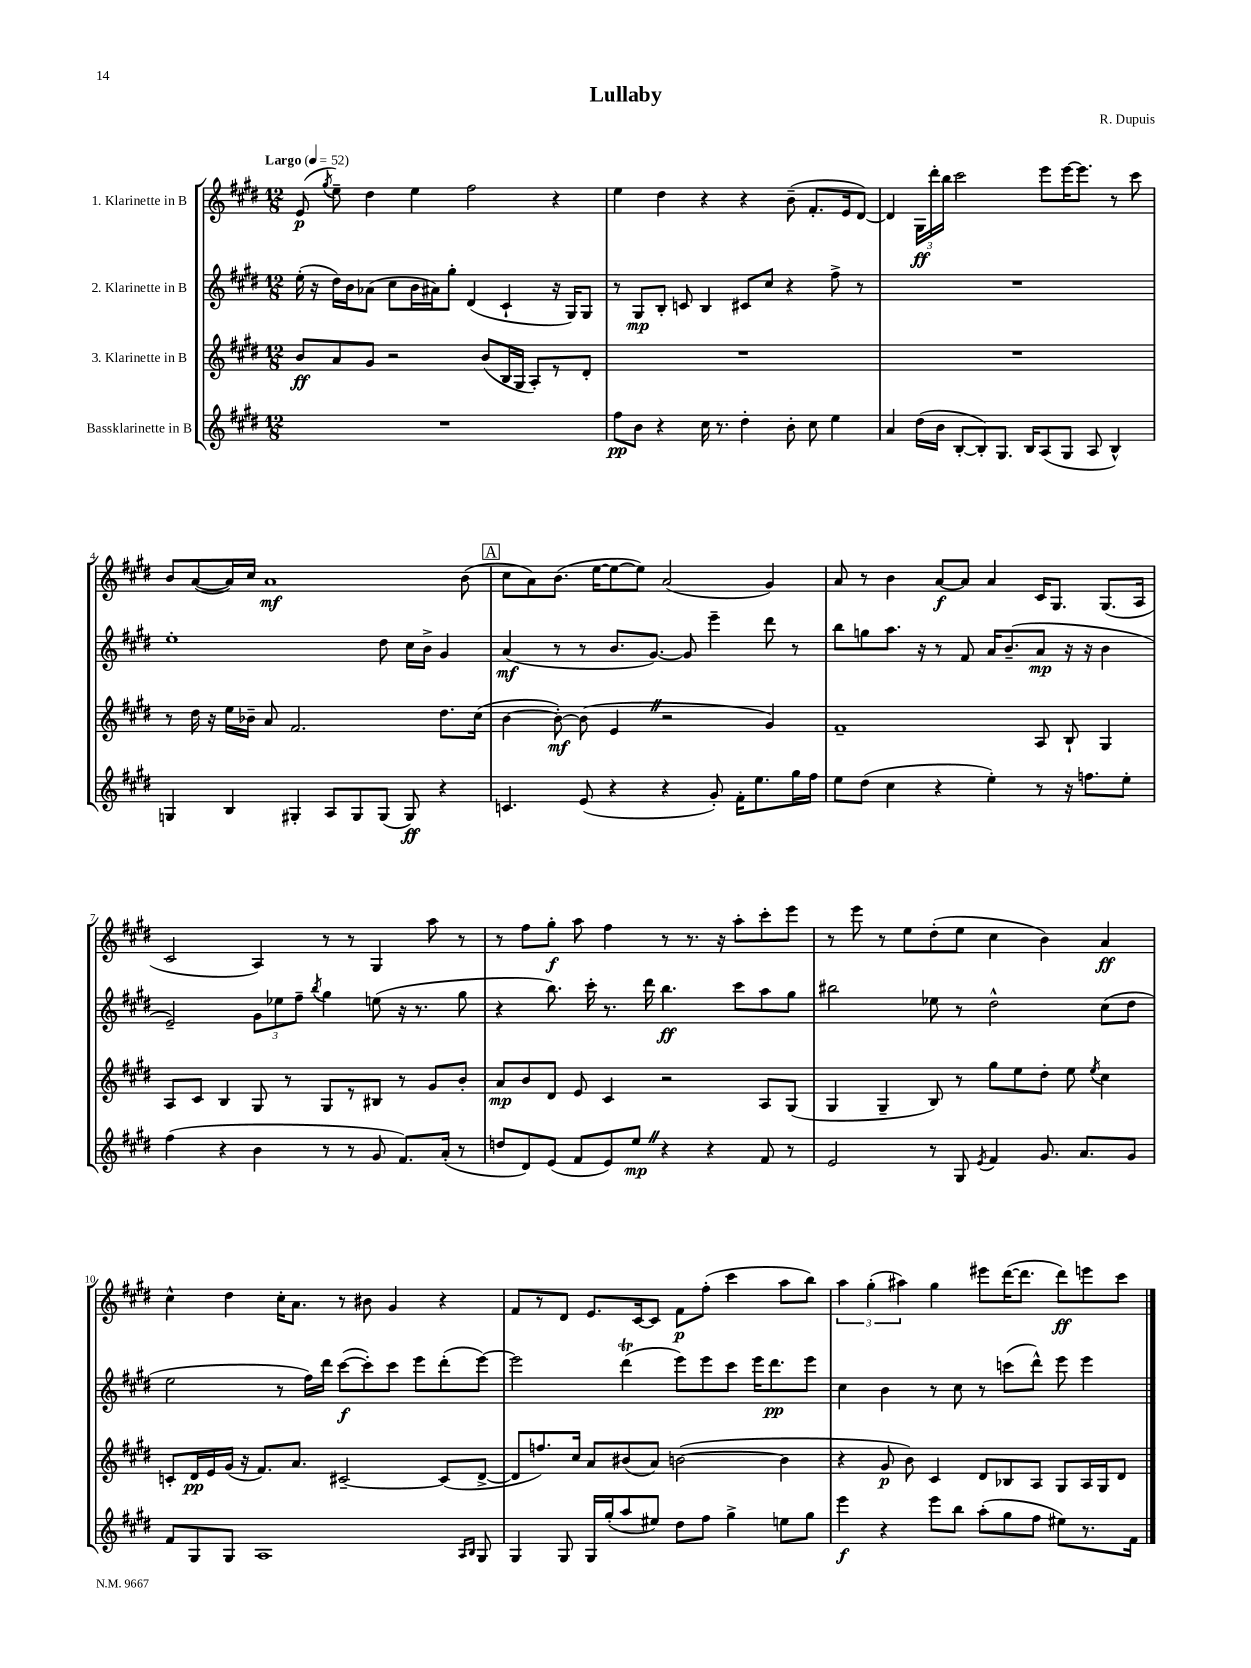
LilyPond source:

\header { title = "Lullaby" composer = "R. Dupuis" }
<<
\new StaffGroup <<
\new Staff = "s0" \with { instrumentName = "1. Klarinette in B" } {
    \clef treble \key e \major \numericTimeSignature \time 12/8 \tempo "Largo" 4 = 52
    \autoBeamOff e'8\p( \acciaccatura { gis''8 } e''8--) dis''4 e''4 fis''2 r4 |
    e''4 dis''4 r4 r4 b'8--( fis'8.[-. e'16 dis'8]~) |
    dis'4 \tuplet 3/2 { gis16[\ff dis'''16-. b''16] } cis'''2 e'''8[ e'''16~ e'''8.] r8 cis'''8 |
    b'8[ a'8~( a'16) cis''16] a'1\mf b'8( |
    \mark \markup { \box "A" } cis''8[ a'8) b'8.]( e''16[~ e''8~ e''8]) a'2( gis'4) |
    a'8 r8 b'4 a'8[~\f a'8] a'4 cis'16[ gis8.] gis8.[( a16] |
    cis'2 a4) r8 r8 gis4 a''8 r8 |
    r8 fis''8[ gis''8]-.\f a''8 fis''4 r8 r8. r16 a''8[-. cis'''8-. e'''8] |
    r8 e'''8 r8 e''8[ dis''8-.( e''8] cis''4 b'4) a'4\ff |
    cis''4-^ dis''4 cis''16[-. a'8.] r8 bis'8 gis'4 r4 |
    fis'8[ r8 dis'8] e'8.[ cis'16~ cis'8] fis'8[\p fis''8]-.( cis'''4 a''8[ b''8]) |
    \tuplet 3/2 { a''4 gis''4-.( ais''4) } gis''4 eis'''8[ dis'''16~( dis'''8.] dis'''8[\ff) e'''8 cis'''8] \bar "|." |
}
\new Staff = "s1" \with { instrumentName = "2. Klarinette in B" } {
    \clef treble \key e \major \numericTimeSignature \time 12/8
    \autoBeamOff e''16-.( r16 dis''16[) b'16 aes'8]( cis''8[ b'16 ais'16) gis''8]-. dis'4( cis'4-! r16 gis16[) gis8] |
    r8 gis8[\mp b8]-. c'8 b4 cis'8[ cis''8] r4 fis''8-> r8 |
    R1. |
    e''1-. dis''8 cis''16[ b'16]-> gis'4 |
    \mark \markup { \box "A" } a'4\mf( r8 r8 b'8.[ gis'8.]~) gis'8 e'''4-- dis'''8 r8 |
    b''8[ g''8 a''8.] r16 r8 fis'8 a'16[ b'8.--( a'8]\mp r16 r16 b'4 |
    e'2--) \tuplet 3/2 { gis'8[ ees''8 fis''8]-- } \acciaccatura { b''8 } gis''4 e''8( r16 r8. gis''8 |
    r4 b''8.) cis'''16-. r8. dis'''16 b''4.\ff cis'''8[ a''8 gis''8] |
    bis''2 ees''8 r8 dis''2-^ cis''8[( dis''8] |
    e''2 r8 fis''16[) dis'''16] cis'''8[~\f( cis'''8-.) cis'''8] e'''8[ dis'''8-.( e'''8]~) |
    e'''2 dis'''4\trill( e'''8[) e'''8 cis'''8] e'''16[ dis'''8.\pp e'''8] |
    cis''4 b'4 r8 cis''8 r8 c'''8[( dis'''8]-^) e'''8 e'''4 \bar "|." |
}
\new Staff = "s2" \with { instrumentName = "3. Klarinette in B" } {
    \clef treble \key e \major \numericTimeSignature \time 12/8
    \autoBeamOff b'8[\ff a'8 gis'8] r2 b'8[( b16 gis16] a8[-.) r8 dis'8]-. |
    R1. |
    R1. |
    r8 dis''16 r16 e''16[ bes'16]-- a'8 fis'2. dis''8.[ cis''16]( |
    \mark \markup { \box "A" } b'4~ b'8~-.\mf) b'8( e'4 \once \override BreathingSign.text = \markup { \musicglyph "scripts.caesura.straight" } \breathe r2 gis'4) |
    fis'1-- a8 b8-! gis4 |
    a8[ cis'8] b4 gis8 r8 gis8[ r8 bis8] r8 gis'8[ b'8]-. |
    a'8[\mp b'8 dis'8] e'8 cis'4 r2 a8[ gis8]( |
    gis4 gis4-- b8) r8 gis''8[ e''8 dis''8]-. e''8 \acciaccatura { e''8 } cis''4 |
    c'8[-. dis'16\pp e'16 gis'16]( r16 fis'8.[) a'8.] cis'2~-- cis'8[( dis'8]~-> |
    dis'8[ f''8.) cis''16] a'8[ bis'8( a'8]) b'2~( b'4 |
    r4 gis'8\p b'8) cis'4 dis'8[ bes8 a8] gis8[ a16 gis16 dis'8] \bar "|." |
}
\new Staff = "s3" \with { instrumentName = "Bassklarinette in B" } {
    \clef treble \key e \major \numericTimeSignature \time 12/8
    \autoBeamOff R1. |
    fis''8[\pp b'8] r4 cis''16 r8. dis''4-. b'8-. cis''8 e''4 |
    a'4 dis''16[( b'16] b8[~-. b8-.) gis8.] b16[ a8( gis8] a8 b4-^) |
    g4 b4 gis4-. a8[ gis8 gis8]( gis8\ff) r4 |
    \mark \markup { \box "A" } c'4. e'8( r4 r4 gis'8-.) fis'16[-. e''8. gis''16 fis''16] |
    e''8[ dis''8]( cis''4 r4 e''4-.) r8 r16 f''8.[ e''8]-. |
    fis''4( r4 b'4 r8 r8 gis'8 fis'8.[) a'16]-.( r8 |
    d''8[ dis'8) e'8]( fis'8[ e'8) e''8]\mp \once \override BreathingSign.text = \markup { \musicglyph "scripts.caesura.straight" } \breathe r4 r4 fis'8 r8 |
    e'2 r8 gis8 \acciaccatura { e'8 } fis'4 gis'8. a'8.[ gis'8] |
    fis'8[ gis8 gis8] a1 \grace { a16[ b16] } gis8 |
    gis4 gis8 gis16[ gis''16-.( a''8 eis''8]) dis''8[ fis''8] gis''4-> e''8[ gis''8] |
    e'''4\f r4 e'''8[ b''8] a''8[-.( gis''8 fis''8] eis''8[) r8. fis'16] \bar "|." |
}
>>
>>
